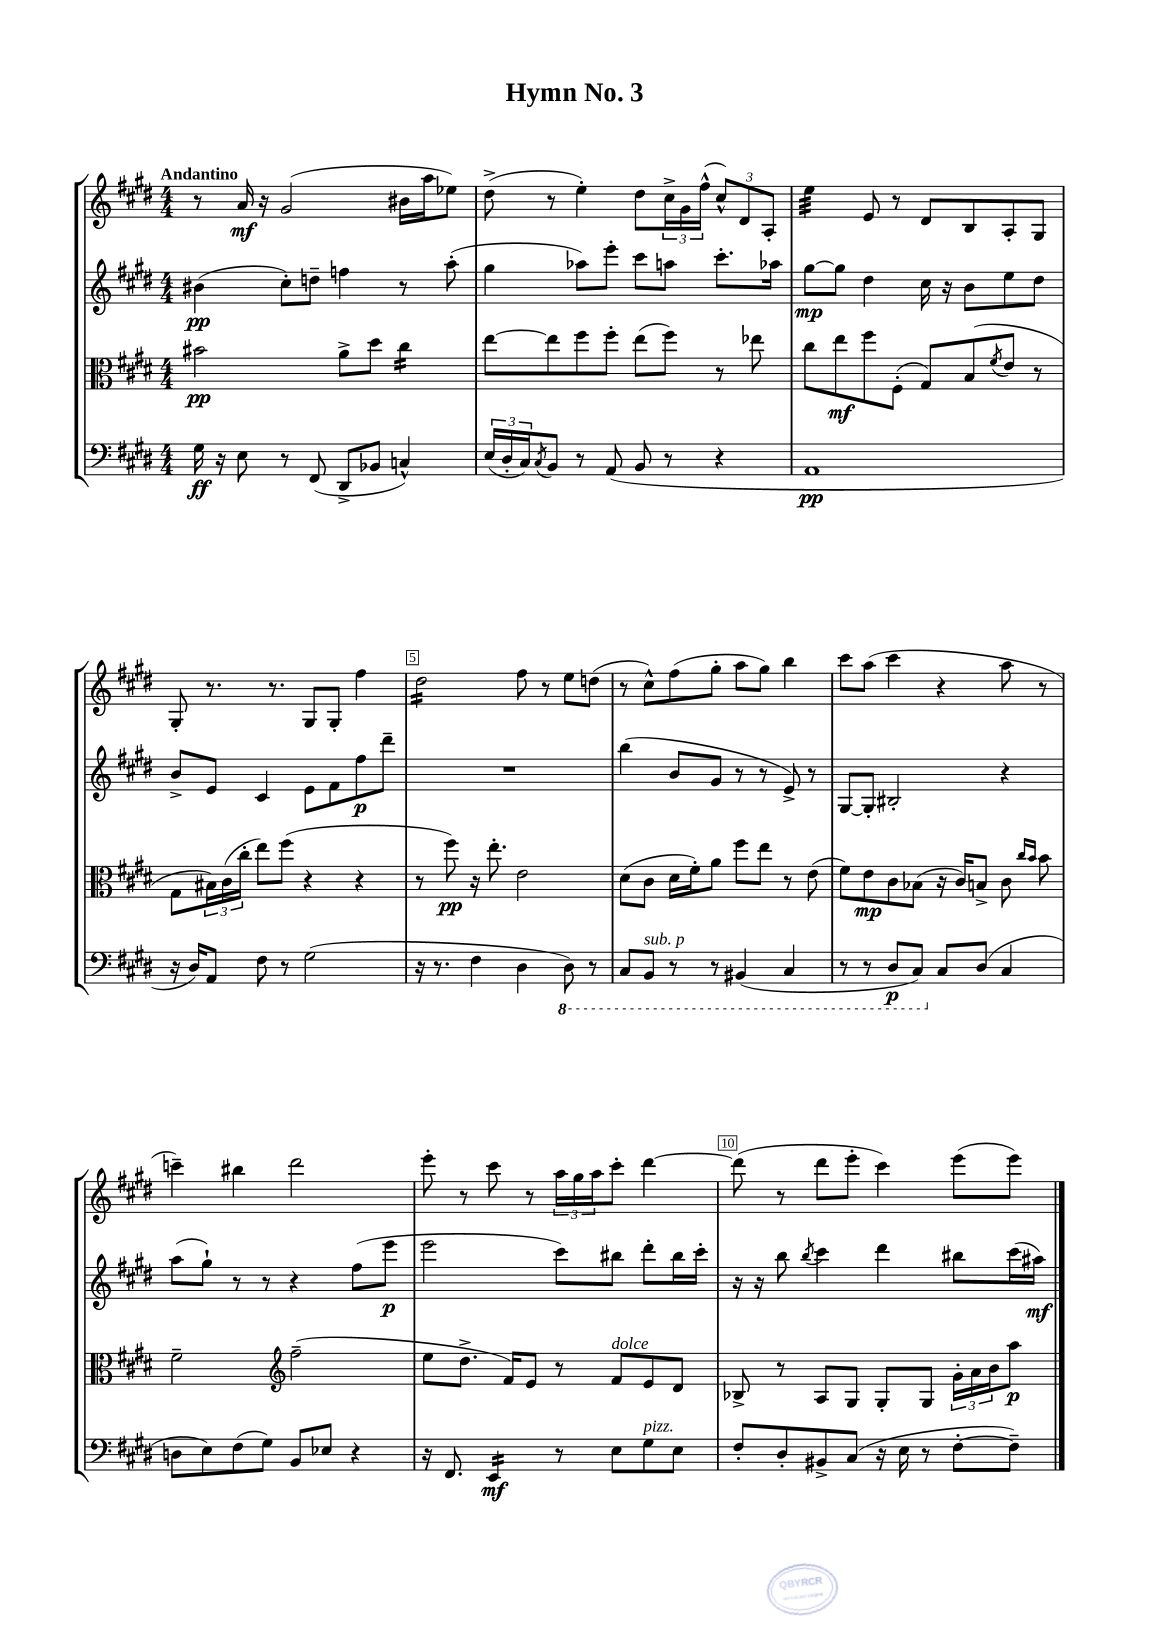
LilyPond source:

\header { title = "Hymn No. 3" }
<<
\new StaffGroup <<
\new Staff = "s0" {
    \clef treble \key e \major \numericTimeSignature \time 4/4 \tempo "Andantino"
    r8 a'16\mf r16 gis'2( bis'16 a''16 ees''8) |
    dis''8->( r8 e''4-.) dis''8 \tuplet 3/2 { cis''16-> gis'16 fis''16-^( } \tuplet 3/2 { cis''8-^) dis'8 a8-. } |
    e''4:32 e'8 r8 dis'8 b8 a8-. gis8 |
    gis8-. r8. r8. gis8 gis8-. fis''4 |
    dis''2:16 fis''8 r8 e''8 d''8( |
    r8 cis''8-^) fis''8( gis''8-. a''8 gis''8) b''4 |
    cis'''8 a''8( cis'''4 r4 a''8 r8 |
    c'''4--) bis''4 dis'''2 |
    e'''8-. r8 cis'''8 r8 \tuplet 3/2 { a''16 gis''16 a''16 } cis'''8-. dis'''4~ |
    dis'''8( r8 dis'''8 e'''8-. cis'''4) e'''8( e'''8) \bar "|." |
}
\new Staff = "s1" {
    \clef treble \key e \major \numericTimeSignature \time 4/4
    bis'4\pp( cis''8-.) d''8-- f''4 r8 a''8-.( |
    gis''4 aes''8) e'''8-. cis'''8 a''8 cis'''8.-. aes''16 |
    gis''8~\mp gis''8 dis''4 cis''16 r16 b'8 e''8 dis''8 |
    b'8-> e'8 cis'4 e'8 fis'8 fis''8\p dis'''8-- |
    R1 |
    b''4( b'8 gis'8 r8 r8 e'8->) r8 |
    gis8~ gis8-. bis2-. r4 |
    a''8( gis''8-!) r8 r8 r4 fis''8( e'''8\p |
    e'''2 cis'''8) bis''8 dis'''8-. bis''16 cis'''16-. |
    r16 r16 b''8 \acciaccatura { b''8 } cis'''4 dis'''4 bis''8 cis'''16( ais''16\mf) \bar "|." |
}
\new Staff = "s2" {
    \clef alto \key e \major \numericTimeSignature \time 4/4
    bis'2\pp a'8-> dis''8 cis''4:16 |
    e''8~ e''8 fis''8 fis''8-. e''8( fis''8) r8 ees''8 |
    cis''8 e''8\mf fis''8 fis8-.( gis8) b8( \acciaccatura { fis'8 } e'8 r8 |
    gis8 \tuplet 3/2 { bis16) cis'16( cis''16-. } e''8) fis''8( r4 r4 |
    r8 fis''8\pp) r16 e''8.-. e'2 |
    dis'8( cis'8 dis'16 fis'16-.) a'8 fis''8 e''8 r8 e'8( |
    fis'8) e'8\mp cis'8 bes8( r16 cis'16) b8-> cis'8 \grace { cis''16 b'16 } b'8 |
    fis'2-- \clef treble fis''2--( |
    e''8 dis''8.-> fis'16) e'8 r8 fis'8^\markup { \italic "dolce" } e'8 dis'8 |
    bes8-> r8 a8 gis8 gis8-. gis8 \tuplet 3/2 { gis'16-. a'16 b'16 } a''8\p \bar "|." |
}
\new Staff = "s3" {
    \clef bass \key e \major \numericTimeSignature \time 4/4
    gis16\ff r16 e8 r8 fis,8( dis,8-> bes,8 c4-^) |
    \tuplet 3/2 { e16( dis16-. cis16) } \acciaccatura { cis8 } b,8 r8 a,8( b,8 r8 r4 |
    a,1\pp |
    r16 dis16) a,8 fis8 r8 gis2( |
    r16 r8. fis4 dis4 \ottava #-1 dis,8) r8 |
    cis,8 b,,8^\markup { \italic "sub. p" } r8 r8 bis,,4( cis,4 |
    r8 r8 dis,8\p cis,8) \ottava #0 cis8 dis8( cis4 |
    d8 e8) fis8( gis8) b,8 ees8 r4 |
    r16 fis,8. e,4:16\mf r8 e8 gis8^\markup { \italic "pizz." } e8 |
    fis8-. dis8-. bis,8-> cis8( r16 e16 r8 fis8~-. fis8--) \bar "|." |
}
>>
>>
\layout { \context { \Score \override BarNumber.break-visibility = ##(#f #t #t) barNumberVisibility = #(every-nth-bar-number-visible 5) \override BarNumber.stencil = #(make-stencil-boxer 0.1 0.3 ly:text-interface::print) } }
